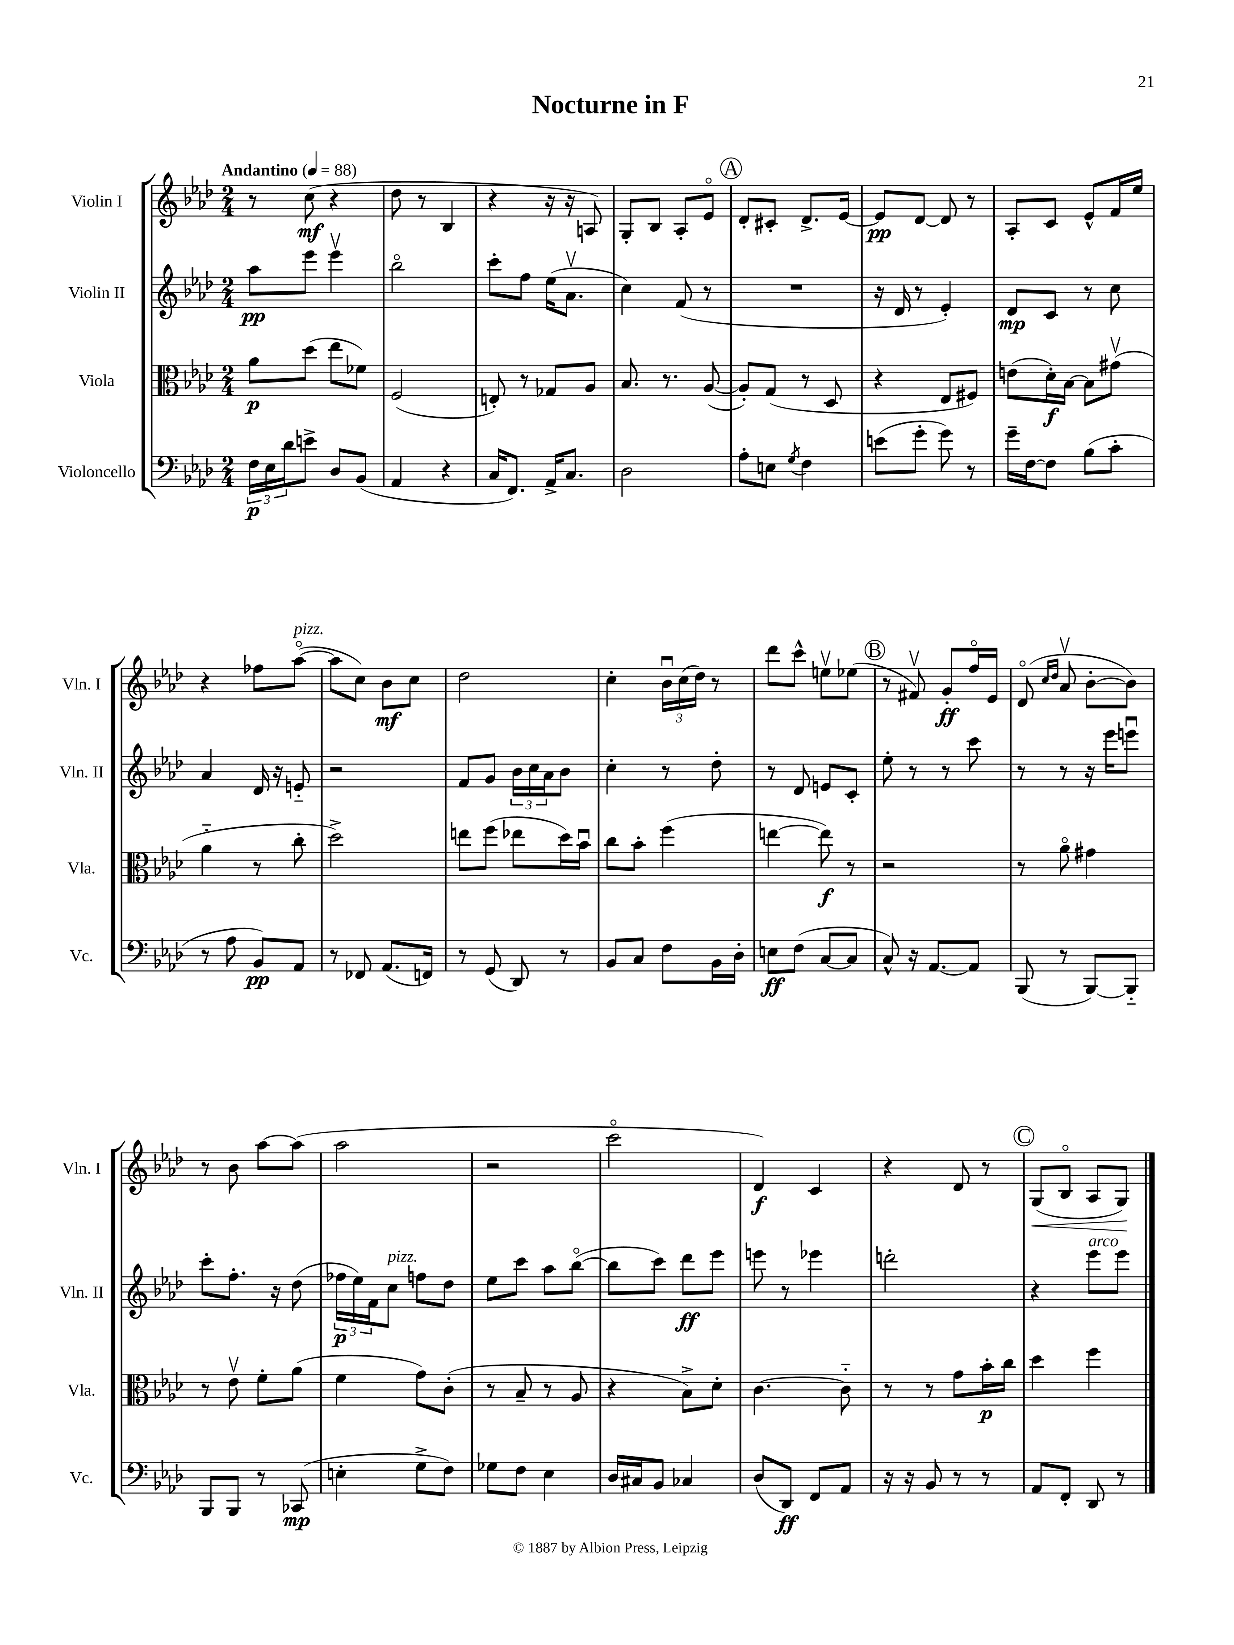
\header { title = "Nocturne in F" }
<<
\new StaffGroup <<
\new Staff = "s0" \with { instrumentName = "Violin I" shortInstrumentName = "Vln. I" } {
    \clef treble \key aes \major \numericTimeSignature \time 2/4 \tempo "Andantino" 4 = 88
    r8 c''8\mf( r4 |
    des''8 r8 bes4 |
    r4 r16 r16 a8) |
    g8-. bes8 aes8-. ees'8\flageolet |
    \mark \markup { \circle "A" } des'8-. cis'8-. des'8.-> ees'16~ |
    ees'8\pp des'8~ des'8 r8 |
    aes8-. c'8 ees'8-^ f'16 ees''16 |
    r4 fes''8 aes''8~\flageolet^\markup { \italic "pizz." }( |
    aes''8 c''8) bes'8\mf c''8 |
    des''2 |
    c''4-. \tuplet 3/2 { bes'16\downbow c''16( des''16) } r8 |
    des'''8 c'''8-^ e''8\upbow ees''8( |
    \mark \markup { \circle "B" } r8 fis'8\upbow) g'8-.\ff f''16\flageolet ees'16 |
    des'8\flageolet( \grace { c''16 des''16 } aes'8\upbow bes'8~-. bes'8) |
    r8 bes'8 aes''8~ aes''8( |
    aes''2 |
    r2 |
    c'''2\flageolet |
    des'4\f) c'4 |
    r4 des'8 r8 |
    \mark \markup { \circle "C" } g8\<( bes8\flageolet aes8 g8\!) \bar "|." |
}
\new Staff = "s1" \with { instrumentName = "Violin II" shortInstrumentName = "Vln. II" } {
    \clef treble \key aes \major \numericTimeSignature \time 2/4
    aes''8\pp ees'''8 ees'''4\upbow |
    bes''2\flageolet |
    c'''8-. f''8 ees''16( aes'8.\upbow |
    c''4) f'8( r8 |
    \mark \markup { \circle "A" } R2 |
    r16 des'16 r8 ees'4-.) |
    des'8\mp c'8 r8 c''8 |
    aes'4 des'16 r16 e'8-_ |
    r2 |
    f'8 g'8 \tuplet 3/2 { bes'16 c''16 aes'16 } bes'8 |
    c''4-. r8 des''8-. |
    r8 des'8 e'8 c'8-. |
    \mark \markup { \circle "B" } ees''8-. r8 r8 c'''8 |
    r8 r8 r16 ees'''16 e'''8\downbow |
    c'''8-. f''8.-. r16 des''8( |
    \tuplet 3/2 { fes''16\p ees''16) f'16 } c''8^\markup { \italic "pizz." } f''8 des''8 |
    ees''8 c'''8 aes''8 bes''8~\flageolet( |
    bes''8 c'''8) des'''8\ff ees'''8 |
    e'''8 r8 ees'''4 |
    d'''2-. |
    \mark \markup { \circle "C" } r4 ees'''8^\markup { \italic "arco" } ees'''8 \bar "|." |
}
\new Staff = "s2" \with { instrumentName = "Viola" shortInstrumentName = "Vla." } {
    \clef alto \key aes \major \numericTimeSignature \time 2/4
    aes'8\p des''8( ees''8 fes'8) |
    f2( |
    e8-.) r8 ges8 aes8 |
    bes8. r8. aes8~( |
    \mark \markup { \circle "A" } aes8-.) g8( r8 des8 |
    r4 ees8 fis8) |
    e'8( des'16-.\f) bes16~ bes8 gis'8\upbow( |
    aes'4-_ r8 c''8-. |
    des''2->) |
    e''8 f''8( ees''8 des''16) bes'16\downbow |
    c''8 bes'8-. f''4( |
    e''4~ e''8\f) r8 |
    \mark \markup { \circle "B" } r2 |
    r8 aes'8\flageolet gis'4 |
    r8 ees'8\upbow f'8-. aes'8( |
    f'4 g'8) c'8-.( |
    r8 bes8-- r8 aes8 |
    r4 bes8->) des'8-. |
    c'4.~ c'8-_ |
    r8 r8 g'8 bes'16-.\p c''16 |
    \mark \markup { \circle "C" } des''4 f''4 \bar "|." |
}
\new Staff = "s3" \with { instrumentName = "Violoncello" shortInstrumentName = "Vc." } {
    \clef bass \key aes \major \numericTimeSignature \time 2/4
    \tuplet 3/2 { f16\p ees16 des'16 } e'8-> des8 bes,8( |
    aes,4 r4 |
    c16 f,8.) aes,16-> c8. |
    des2 |
    \mark \markup { \circle "A" } aes8-. e8 \acciaccatura { g8 } f4 |
    e'8( g'8-. g'8) r8 |
    g'16-- f16~ f8 bes8( c'8-. |
    r8 aes8 bes,8\pp) aes,8 |
    r8 fes,8 aes,8.( f,16) |
    r8 g,8( des,8) r8 |
    bes,8 c8 f8 bes,16 des16-. |
    e8\ff f8( c8~ c8 |
    \mark \markup { \circle "B" } c8-^) r16 aes,8.~ aes,8 |
    bes,,8( r8 bes,,8~) bes,,8-_ |
    bes,,8 bes,,8 r8 ces,8\mp( |
    e4-. g8-> f8) |
    ges8 f8 ees4 |
    des16 cis16 bes,8 ces4 |
    des8( des,8\ff) f,8 aes,8 |
    r16 r16 bes,8 r8 r8 |
    \mark \markup { \circle "C" } aes,8 f,8-. des,8 r8 \bar "|." |
}
>>
>>
\layout { \context { \Score \remove "Bar_number_engraver" } }
